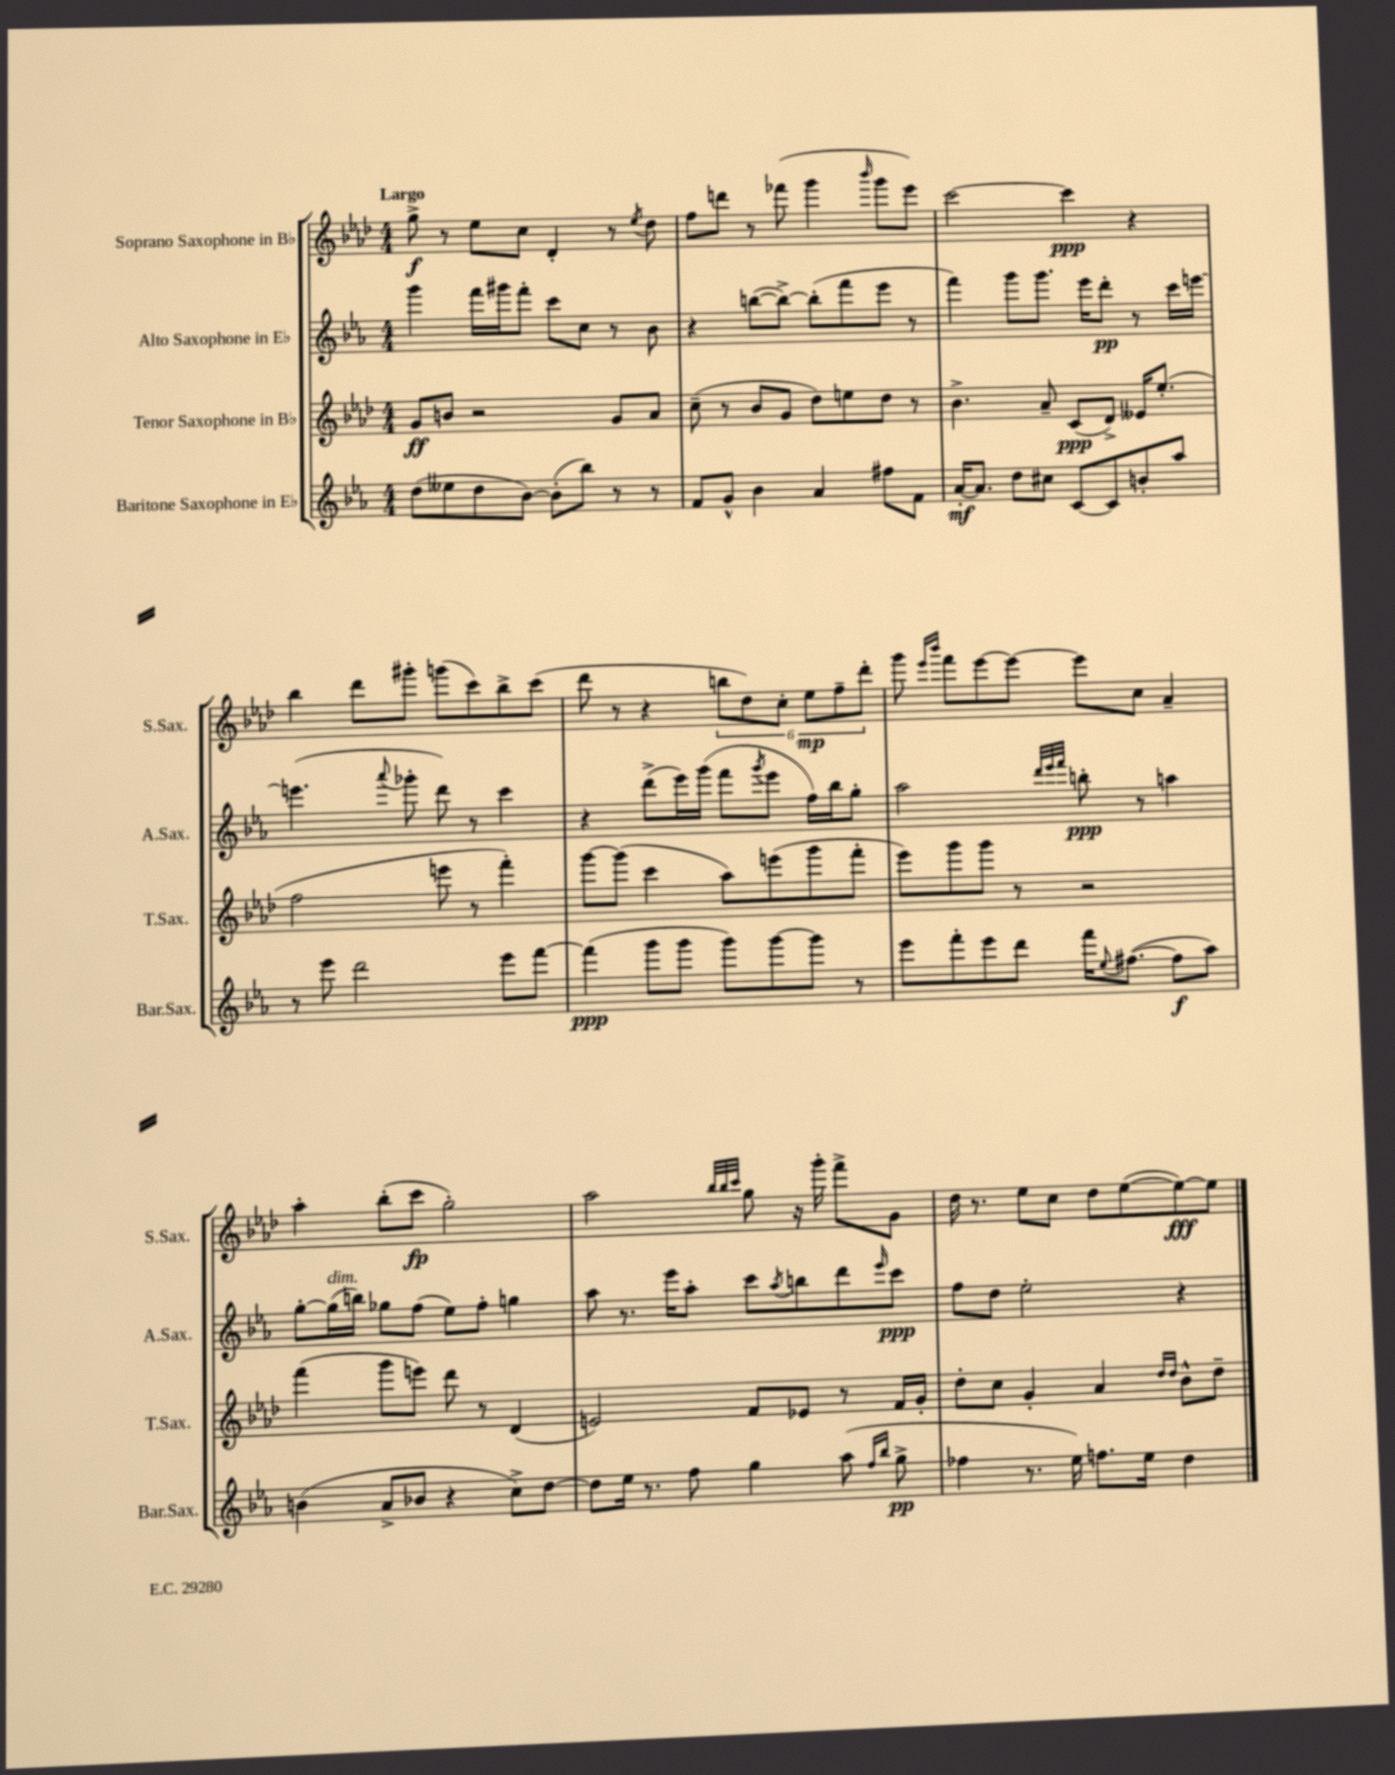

**kern	**dynam	**kern	**dynam	**kern	**dynam	**kern	**dynam
*part4	*part4	*part3	*part3	*part2	*part2	*part1	*part1
*staff4	*staff4	*staff3	*staff3	*staff2	*staff2	*staff1	*staff1
*I"Baritone Saxophone in E♭	*	*I"Tenor Saxophone in B♭	*	*I"Alto Saxophone in E♭	*	*I"Soprano Saxophone in B♭	*
*I'Bar.Sax.	*	*I'T.Sax.	*	*I'A.Sax.	*	*I'S.Sax.	*
*clefG2	*	*clefG2	*	*clefG2	*	*clefG2	*
*k[b-e-a-]	*	*k[b-e-a-d-]	*	*k[b-e-a-]	*	*k[b-e-a-d-]	*
*M4/4	*	*M4/4	*	*M4/4	*	*M4/4	*
=1	=1	=1	=1	=1	=1	=1	=1
!	!	!	!	!	!	!LO:TX:a:B:t=Largo	!
(8dd\L	.	8g/L	ff	4ggg\	.	8gg^\	f
8ee--X\	.	8bn/J	.	.	.	8r	.
8dd\	.	2r	.	16fff\LL	.	8ee-\L	.
.	.	.	.	16ggg#X\J	.	.	.
[8b-\J)	.	.	.	8fff'\J	.	8cc\J	.
(8b-'\L]	.	.	.	8ccc\L	.	4d-'/	.
8bb-\J)	.	.	.	8cc\J	.	.	.
8r	.	8g/L	.	8r	.	8r	.
.	.	.	.	.	.	8qee-/	.
8r	.	8a-/J	.	8b-\	.	8dd-\	.
=2	=2	=2	=2	=2	=2	=2	=2
8f/L	.	(8cc~\	.	4r	.	8ff\L	.
8g^^/J	.	8r	.	.	.	8dddn\J	.
4b-\	.	8b-/L	.	([8bbn\L	.	8r	.
.	.	8g/J	.	8bb^\J_)	.	(8fff-X\	.
4a-/	.	8dd-\L)	.	(8bb'\L]	.	4ggg\	.
.	.	8een\	.	8fff\	.	.	.
.	.	.	.	.	.	16qqbbb-/	.
8ff#X\L	.	8dd-\J	.	8eee-\J	.	8ggg\L	.
8f\J	.	8r	.	8r	.	8eee-\J)	.
=3	=3	=3	=3	=3	=3	=3	=3
[16a-'/KL	mf	4.b-^\	.	4fff\)	.	[2ccc\	.
8.a-/J]	.	.	.	.	.	.	.
8dd\L	.	.	.	8ggg\L	.	.	.
8cc#X\J	.	8a-~/	.	8.ggg\J	.	.	.
[8c/L	.	(8c/L	ppp	.	.	4ccc\]	ppp
.	.	.	.	16eee-\KL	.	.	.
8c/]	.	8d-^/J)	.	8ddd'\J	pp	.	.
8bn'/	.	16e--X/KL	.	8r	.	4r	.
.	.	(8.ee-'/J	.	.	.	.	.
8aa-/J	.	.	.	16ccc\LL	.	.	.
.	.	.	.	[16eeen\JJ	.	.	.
!!LO:LB:g=z
=4	=4	=4	=4	=4	=4	=4	=4
8r	.	2ff\	.	(4.eeen\]	.	4bb-\	.
8eee-\	.	.	.	.	.	.	.
2ddd\	.	.	.	.	.	8ddd-\L	.
.	.	.	.	8qqaaa-/	.	.	.
.	.	.	.	8ggg-X'\	.	8ggg#X'\J	.
.	.	8eeen\	.	8ddd\)	.	(8gggn\L	.
.	.	8r	.	8r	.	8ccc\)	.
8eee-\L	.	4fff'\)	.	4ccc\	.	8bb-^\	.
[8fff\J	.	.	.	.	.	(8ccc\J	.
=5	=5	=5	=5	=5	=5	=5	=5
(4fff\]	ppp	[8ggg\L	.	4r	.	8ddd-\	.
.	.	(8ggg\J]	.	.	.	8r	.
8ggg\L	.	4ccc\	.	(8ddd^\L	.	4r	.
8ggg\J	.	.	.	16eee-\L)	.	.	.
.	.	.	.	(16ggg\JJ	.	.	.
8ggg\L)	.	8aa-\L)	.	8fff\L	.	12bbn\L	.
.	.	.	.	.	.	12dd-\)	.
.	.	.	.	8qggg/	.	.	.
[8ggg\	.	(8eeen\	.	8eee-\J	.	.	.
.	.	.	.	.	.	12cc'\J	.
8ggg\J]	.	8ggg\	.	16ff\LL)	.	12ee-\L	mp
.	.	.	.	16bb-\J	.	.	.
.	.	.	.	.	.	12ff~\	.
8r	.	8fff'\J	.	8gg'\J	.	.	.
.	.	.	.	.	.	12ddd-'\J	.
=6	=6	=6	=6	=6	=6	=6	=6
8eee-\L	.	8eee-\L)	.	2aa-\	.	8ggg\	.
.	.	.	.	.	.	16qqeee-/LL	.
.	.	.	.	.	.	16qqbbb-/JJ	.
8fff'\	.	8ggg\	.	.	.	8fff\L	.
8eee-\	.	8ggg\J	.	.	.	[8eee-\	.
8ddd\J	.	8r	.	.	.	8eee-\J_	.
.	.	.	.	32qqddd/LLL	.	.	.
.	.	.	.	32qqeee-/	.	.	.
.	.	.	.	32qqfff/JJJ	.	.	.
16fff\KL	.	2r	.	8bbn'\	ppp	8eee-\L]	.
8qqee-/	.	.	.	.	.	.	.
([8.ff#X\J	.	.	.	.	.	.	.
.	.	.	.	8r	.	8cc\J	.
8ff#\L]	f	.	.	4aan\	.	4a-~/	.
8aa-\J)	.	.	.	.	.	.	.
!!LO:LB:g=z
=7	=7	=7	=7	=7	=7	=7	=7
(4bn\	.	(4fff\	.	[8gg'\L	.	4aa-'\	.
!	!	!	!	!LO:TX:a:i:t=dim.	!	!	!
.	.	.	.	(16gg\L]	.	.	.
.	.	.	.	16bbn\JJ)	.	.	.
8a-^/L	.	8ggg\L	.	8gg-X\L	.	(8bb-'\L	.
8b-X/J	.	8eeen\J)	.	(8ff\J	.	8ccc\J	fp
4r	.	8ddd-\	.	8ee-\L)	.	2gg'\)	.
.	.	8r	.	8ff'\J	.	.	.
8cc^\L)	.	(4d-/	.	4ggn\	.	.	.
[8dd\J	.	.	.	.	.	.	.
=8	=8	=8	=8	=8	=8	=8	=8
8dd\L]	.	2en/)	.	8aa-\	.	2aa-\	.
16ee-\Jk	.	.	.	8.r	.	.	.
8.r	.	.	.	.	.	.	.
.	.	.	.	16eee-\KL	.	.	.
8ff\	.	.	.	8aa-'\J	.	.	.
.	.	.	.	.	.	32qqbb-/LLL	.
.	.	.	.	.	.	32qqbb-/	.
.	.	.	.	.	.	32qqccc/JJJ	.
4gg\	.	8f/L	.	8ccc\L	.	8gg\	.
.	.	.	.	8qaa-/	.	.	.
.	.	8e-X/J	.	8bbn\	.	16r	.
.	.	.	.	.	.	16ggg'\	.
(8aa-\	.	8r	.	8ddd\	.	8fff^\L	.
16qqff/LL	.	.	.	.	.	.	.
16qqbb-/JJ	.	.	.	16qqeee-/	.	.	.
8gg^\	pp	16f/LL	.	8ccc\J	ppp	8g\J	.
.	.	16g'/JJ	.	.	.	.	.
=9	=9	=9	=9	=9	=9	=9	=9
4ff-X\	.	8dd-'\L	.	8ff\L	.	16dd-\	.
.	.	.	.	.	.	8.r	.
.	.	8cc\J	.	8dd\J	.	.	.
8.r	.	4g'/	.	2ee-'\	.	8ee-\L	.
.	.	.	.	.	.	8cc\J	.
16ee-\)	.	.	.	.	.	.	.
8.ffn\L	.	4a-/	.	.	.	8dd-\L	.
.	.	.	.	.	.	([8ee-\	.
16ee-\Jk	.	.	.	.	.	.	.
.	.	16qqdd-/LL	.	.	.	.	.
.	.	16qqdd-/JJ	.	.	.	.	.
4dd\	.	8b-^^\L	.	4r	.	8ee-\_)	fff
.	.	8dd-~\J	.	.	.	8ee-\J]	.
==	==	==	==	==	==	==	==
*-	*-	*-	*-	*-	*-	*-	*-
